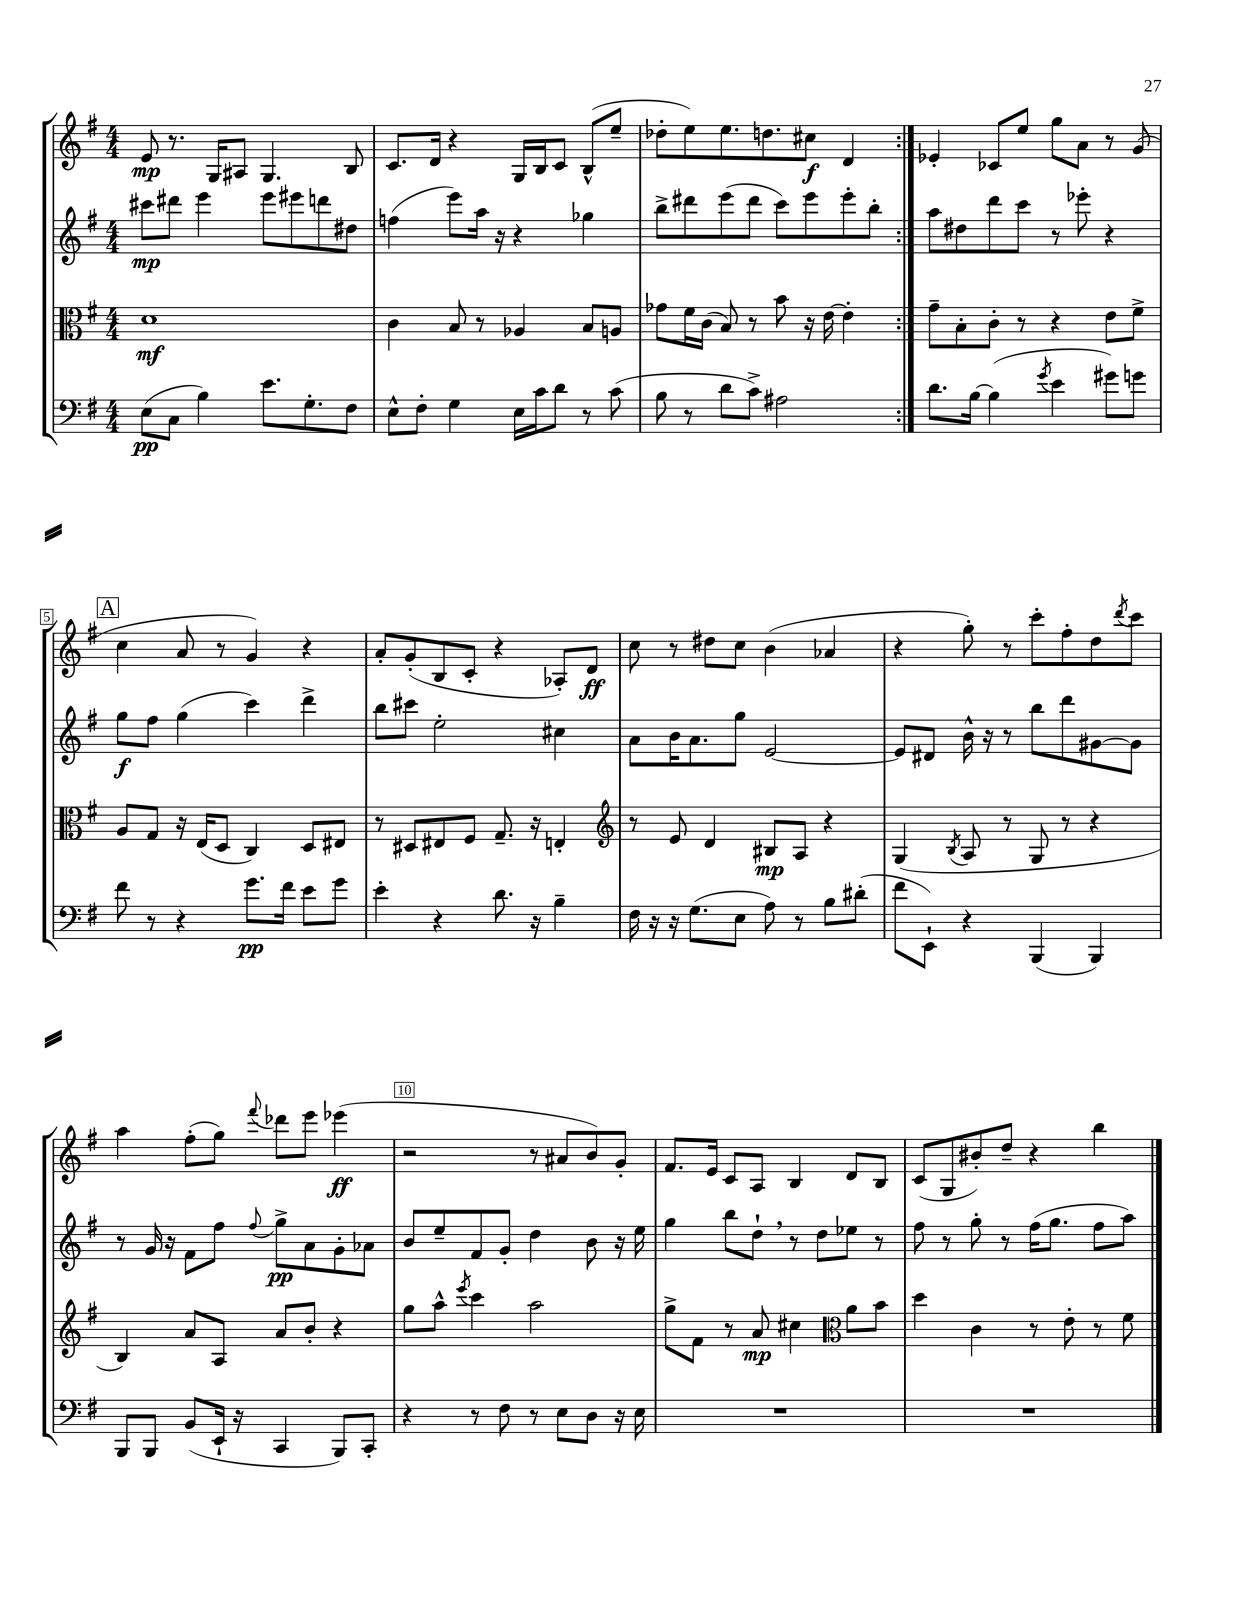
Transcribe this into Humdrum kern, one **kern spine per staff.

**kern	**kern	**kern	**kern
*staff4	*staff3	*staff2	*staff1
*clefF4	*clefC3	*clefG2	*clefG2
*k[f#]	*k[f#]	*k[f#]	*k[f#]
*M4/4	*M4/4	*M4/4	*M4/4
(8E\L	1d	8ccc#\L	8e/
8C\J	.	8ddd#\J	8.r
4B\)	.	4eee\	.
.	.	.	16G/LK
.	.	.	8A#/J
8.e\L	.	8eee\L	4.G/
.	.	8eee#\	.
8.G'\	.	.	.
.	.	8ddd\	.
8F#\J	.	8dd#\J	8B/
=	=	=	=
8E^^\L	4c\	(4ff\	8.c/L
8F#'\J	.	.	.
.	.	.	16d/Jk
4G\	8B/	8eee\L)	4r
.	8r	16aa\Jk	.
.	.	16r	.
16E\LL	4A-/	4r	16G/LL
16c\J	.	.	16B/J
8d\J	.	.	8c/J
8r	8B/L	4gg-\	(8B^^/L
(8c\	8A/J	.	8ee~/J
=	=	=	=
8B\	8g-\L	8bb^\L	8dd-'\L
8r	16f#\L	8ddd#\	8ee\)
.	(16c\JJ	.	.
8d\L	8B/)	(8eee\	8.ee\
8c^\J)	8r	8ddd#\J	.
.	.	.	8.dd\
2A#\	8b\	8ccc\L)	.
.	16r	8eee\	8cc#\J
.	[16e\	.	.
.	4e'\]	8eee'\	4d/
.	.	8bb'\J	.
=:|!	=:|!	=:|!	=:|!
8.d\L	8g~\L	8aa\L	4e-'/
.	8B'\	8dd#\	.
[16B\Jk	.	.	.
(4B\]	8c'\J	8ddd\	8c-/L
.	8r	8ccc\J	8ee/J
8qg/	.	.	.
4e\	4r	8r	8gg\L
.	.	8eee-'\	8a\J
8g#\L)	8e\L	4r	8r
8g\J	8f#^\J	.	(8g/
=	=	=	=
8f#\	8A/L	8gg\L	4cc\
8r	8G/J	8ff#\J	.
4r	16r	(4gg\	8a/
.	(16E/LK	.	.
.	8D/J	.	8r
8.g\L	4C/)	4ccc\)	4g/)
16f#\Jk	.	.	.
8e\L	8D/L	4ddd^\	4r
8g\J	8E#/J	.	.
=	=	=	=
4e'\	8r	8bb\L	8a'/L
.	8D#/L	8ccc#\J	(8g'/
4r	8E#/	2ee'\	8B/
.	8F#/J	.	8c'/J
8.d\	8.G~/	.	4r
16r	16r	.	.
4B~\	4E'/	4cc#\	8A-'/L)
.	.	.	8d/J
=	=	=	=
*	*clefG2	*	*
16F#\	8r	8a\L	8cc\
16r	.	.	.
16r	8e/	16b\K	8r
(8.G\L	.	8.a\	.
.	4d/	.	8dd#\L
8E\J	.	8gg\J	8cc\J
8A\)	8B#/L	[2e/	(4b\
8r	8A/J	.	.
8B\L	4r	.	4a-/
(8d#'\J	.	.	.
=	=	=	=
8f#\L	(4G/	8e/]L	4r
8EE`\J)	.	8d#/J	.
.	8qB/	.	.
4r	8A/	16b^^\	8gg'\)
.	.	16r	.
.	8r	8r	8r
(4BBB/	8G/	8bb\L	8ccc'\L
.	8r	8ddd\	8ff#'\
4BBB/)	4r	[8g#\	8dd\
.	.	.	8qddd/
.	.	8g#\]J	8ccc\J
=	=	=	=
8BBB/L	4B/)	8r	4aa\
8BBB/J	.	16g/	.
.	.	16r	.
(8BB/L	8a/L	8f#\L	(8ff#'\L
16EE`/Jk	8A/J	8ff#\J	8gg\J)
16r	.	.	.
.	.	8qqff#/	8qqfff#/
4CC/	8a/L	8gg^\L	8ddd-\L
.	8b'/J	8a\	8eee\J
8BBB/L)	4r	8g'\	(4eee-\
8CC'/J	.	8a-\J	.
=	=	=	=
4r	8gg\L	8b/L	2r
.	8aa^^\J	8ee~/	.
.	8qeee/	.	.
8r	4ccc\	8f#/	.
8F#\	.	8g'/J	.
8r	2aa\	4dd\	8r
8E\L	.	.	8a#/L
8D\J	.	8b\	8b/)
16r	.	16r	8g'/J
16E\	.	16ee\	.
=	=	=	=
1r	8gg^\L	4gg\	8.f#/L
.	8f#\J	.	.
.	.	.	16e/Jk
.	8r	8bb\L	8c/L
.	8a/	8dd`\J	8A/J
.	4cc#\	8r	4B/
.	.	8dd\L	.
*	*clefC3	*	*
.	8a\L	8ee-\J	8d/L
.	8b\J	8r	8B/J
=	=	=	=
1r	4dd\	8ff#\	(8c/L
.	.	8r	8G/
.	4c\	8gg'\	8b#'/)
.	.	8r	8dd~/J
.	8r	(16ff#\LK	4r
.	.	8.gg\J	.
.	8e'\	.	.
.	8r	8ff#\L	4bb\
.	8f#\	8aa\J)	.
==	==	==	==
*-	*-	*-	*-
